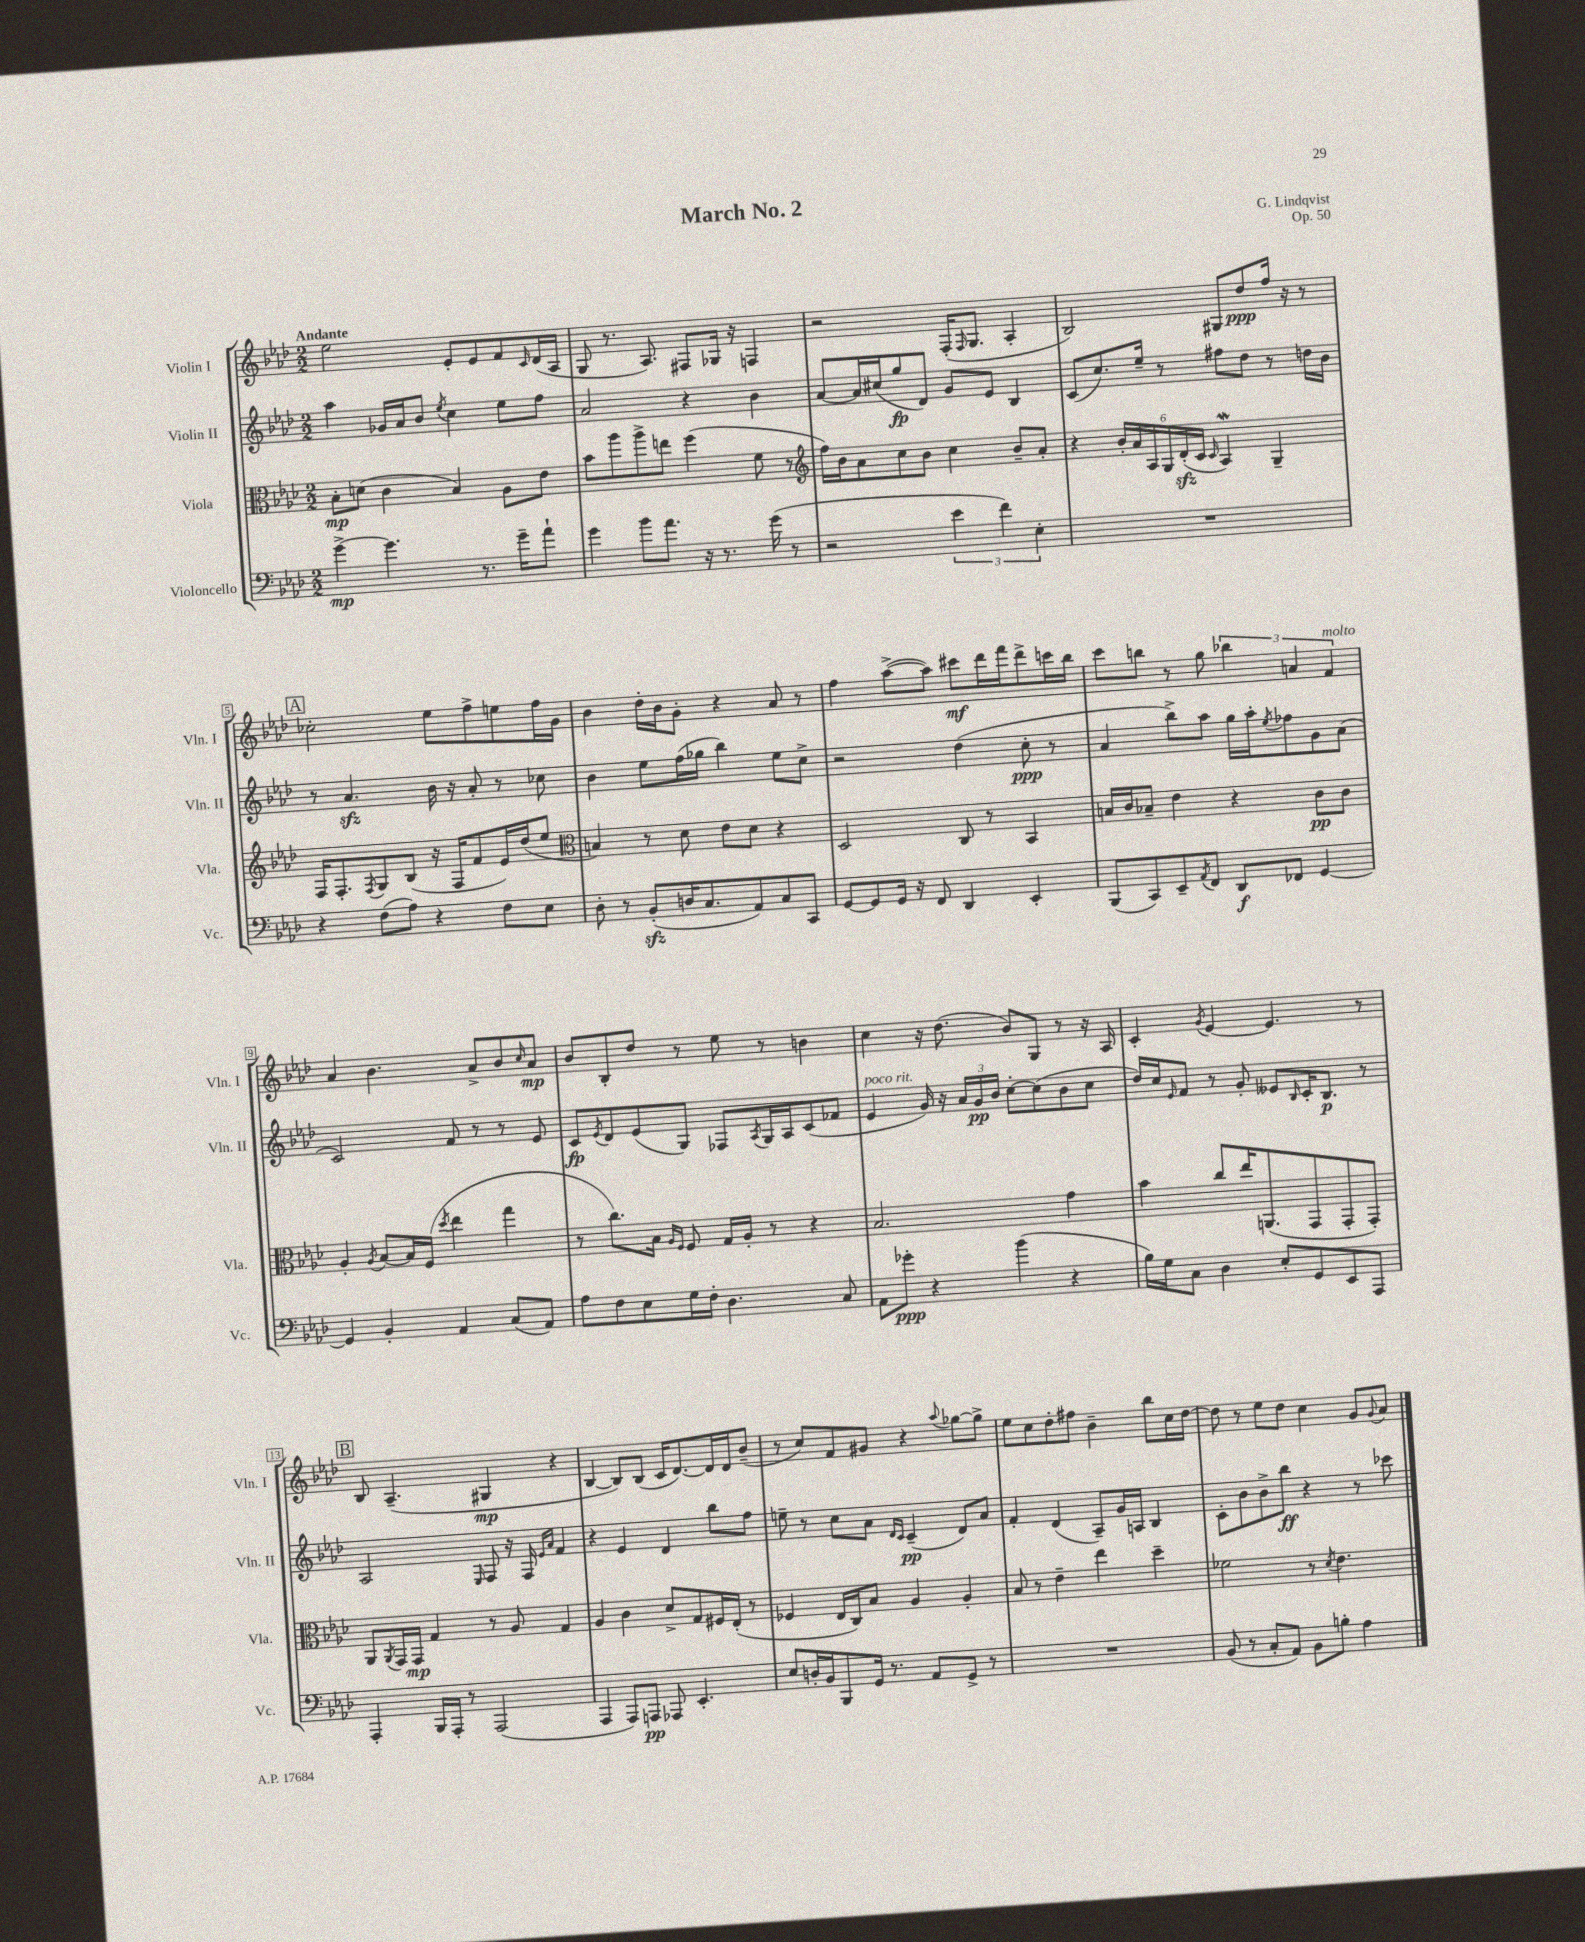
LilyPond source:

\header { title = "March No. 2" composer = "G. Lindqvist" opus = "Op. 50" }
<<
\new StaffGroup <<
\new Staff = "s0" \with { instrumentName = "Violin I" shortInstrumentName = "Vln. I" } {
    \clef treble \key aes \major \numericTimeSignature \time 2/2 \tempo "Andante"
    ees''2 ees'8-. ees'8 f'8 \grace { c'16 } des'16( aes16 |
    g8 r8. aes8.) fis8 ges16 r16 f4 |
    r2 f16-.( \grace { f16 } g8. aes4-. |
    bes2) gis8 des''8\ppp f''16 r16 r8 |
    \mark \markup { \box "A" } ces''2-. ees''8 f''8-> e''8 f''16 g'16 |
    bes'4 des''16-. bes'16 g'8-. r4 aes'8 r8 |
    f''4 aes''8~->( aes''8) cis'''8\mf des'''16 f'''16 des'''8-> c'''16 bes''16 |
    c'''8 b''8 r8 g''8 \tuplet 3/2 { bes''4 a'4 f'4^\markup { \italic "molto" } } |
    aes'4 bes'4. aes'8-> bes'8 \grace { c''16 } aes'8\mp |
    bes'8 bes8-. des''8 r8 ees''8 r8 b'4 |
    c''4 r16 des''8.( bes'8) g8 r8 r16 aes16 |
    c'4-. \acciaccatura { g'8 } ees'4~ ees'4. r8 |
    \mark \markup { \box "B" } bes8 aes4.--( gis4\mp r4 |
    bes4~ bes8) bes8( c'16 des'8.~) des'16 des'16 bes'8--( |
    r8 c''8) f'8 gis'8 r4 \appoggiatura { aes''8 } ges''8~ ges''8-> |
    ees''8 c''8 des''8-. fis''8 bes'4-- bes''8 c''16 des''16~ |
    des''8 r8 ees''8 des''8 c''4 g'8 \appoggiatura { g'8 } aes'8 \bar "|." |
}
\new Staff = "s1" \with { instrumentName = "Violin II" shortInstrumentName = "Vln. II" } {
    \clef treble \key aes \major \numericTimeSignature \time 2/2
    aes''4 ges'16 aes'16 bes'8 \acciaccatura { ees''8 } c''4 ees''8 f''8 |
    aes'2 r4 bes'4 |
    aes'8~ aes'16 cis''16( g''8\fp des'8) g'8 ees'8 bes4 |
    c'8( c''8.) ees''16-- r8 fis''8 des''8 r8 d''16 bes'16 |
    \mark \markup { \box "A" } r8 aes'4.\sfz bes'16 r16 aes'8-. r8 ces''8 |
    bes'4 ees''8 f''16( ges''16 bes''4) ees''8 c''8-> |
    r2 des''4( c''8-.\ppp r8 |
    aes'4 bes''8->) aes''8 g''16 aes''16-. \acciaccatura { ees''8 } fes''8 g'8 aes'8( |
    c'2) f'8 r8 r8 ees'8 |
    c'8\fp \acciaccatura { ees'8 } des'8 ees'8( g8) fes8 \acciaccatura { aes8 } g16 aes16 c'8( fes'8 |
    ees'4^\markup { \italic "poco rit." } g'16) r16 \tuplet 3/2 { aes'16 g'16\pp bes'16 } c''8~-. c''8( bes'8 c''8 |
    des''16) c''16 \grace { ees'16 } f'8 r8 g'8-. eeses'8 \grace { bes16 } c'16-. bes8.\p r8 |
    \mark \markup { \box "B" } aes2 \grace { ees16 } f8 r16 f16 \grace { ees'16 aes'16 } f'4 |
    r4 ees'4 des'4 bes''8 f''8 |
    e''8-- r8 c''8 aes'8 \grace { des'16 c'16 } c'4--\pp( des'8) aes'8 |
    f'4-. des'4( aes8--) g'16 a16 bes4 |
    c'8-. bes'8 bes'8-> bes''8\ff r4 r8 ces'''8 \bar "|." |
}
\new Staff = "s2" \with { instrumentName = "Viola" shortInstrumentName = "Vla." } {
    \clef alto \key aes \major \numericTimeSignature \time 2/2
    bes8-.\mp d'8( c'4 bes4) aes8 ees'8 |
    bes'8 aes''8 aes''8-> e''8 f''4( f'8 r8 |
    \clef treble f''16) bes'16 aes'8 c''8 bes'8 c''4 bes'8-- aes'8-. |
    r4 \tuplet 6/4 { bes'16-. aes'16 aes16 g16 des'16-.\sfz( c'16 } \grace { c'16 } aes4\mordent) g4-- |
    \mark \markup { \box "A" } f16 f8.-. \acciaccatura { f8 } g8 bes8( r16 f16 f'8 ees'16) des''16( ees''8 |
    \clef alto b4) r8 des'8 ees'8 des'8 r4 |
    des2 c8 r8 bes,4 |
    b16 c'16 bes8-- ees'4 r4 c'8\pp c'8 |
    aes4-. \acciaccatura { aes8 } bes8~ bes16 f16( \acciaccatura { des''8 } ees''4 g''4 |
    r8 c''8.) bes16 \grace { aes16 f16 } f8 g16 aes16-. r8 r4 |
    bes2. g'4 |
    bes'4 c''8 ees''16 a,8.( g,8 g,8-. g,8-.) |
    \mark \markup { \box "B" } aes,8 \acciaccatura { aes,8 } g,16 g,16\mp g4 r8 aes8 g4 |
    aes4 c'4 des'8-> g8 fis16 ees16-.( r8 |
    fes4 ees16 c16) bes8 aes4 aes4-. |
    bes8 r8 ees'4-- ees''4 des''4-- |
    fes'2 r8 \acciaccatura { des'8 } ees'4. \bar "|." |
}
\new Staff = "s3" \with { instrumentName = "Violoncello" shortInstrumentName = "Vc." } {
    \clef bass \key aes \major \numericTimeSignature \time 2/2
    g'4~->\mp g'4. r8. g'16-- aes'8-! |
    g'4 bes'8 aes'8. r16 r8. g'16( r8 |
    r2 \tuplet 3/2 { ees'4 f'4) ees4-. } |
    R1 |
    \mark \markup { \box "A" } r4 f8( aes8) r4 f8 ees8 |
    des8-. r8 bes,8-.\sfz( d16 c8. aes,8) c8 c,8 |
    g,8~ g,8 g,16 r16 f,8 des,4 ees,4-. |
    bes,,8( c,8) ees,8-- \acciaccatura { aes,8 } f,8 des,8\f fes,8 g,4~ |
    g,4 bes,4-. aes,4 c8( aes,8) |
    aes8 f8 ees8 g16 f16-. des4. c8 |
    aes,8 ges'8-.\ppp r4 bes'4( r4 |
    bes16) g16 c8 des4 ees8-. g,8 ees,8 aes,,8 |
    \mark \markup { \box "B" } aes,,4-. bes,,16 aes,,16-. r8 aes,,2( |
    aes,,4 aes,,8) a,,8\pp aes,,8 ees,4.-. |
    ees8 d16-. bes,16 bes,,8 g,16 r8. aes,8 g,8-> r8 |
    R1 |
    bes,8( r8 c8-. aes,8) bes,8 b8-. aes4 \bar "|." |
}
>>
>>
\layout { \context { \Score \override BarNumber.stencil = #(make-stencil-boxer 0.1 0.3 ly:text-interface::print) } }
